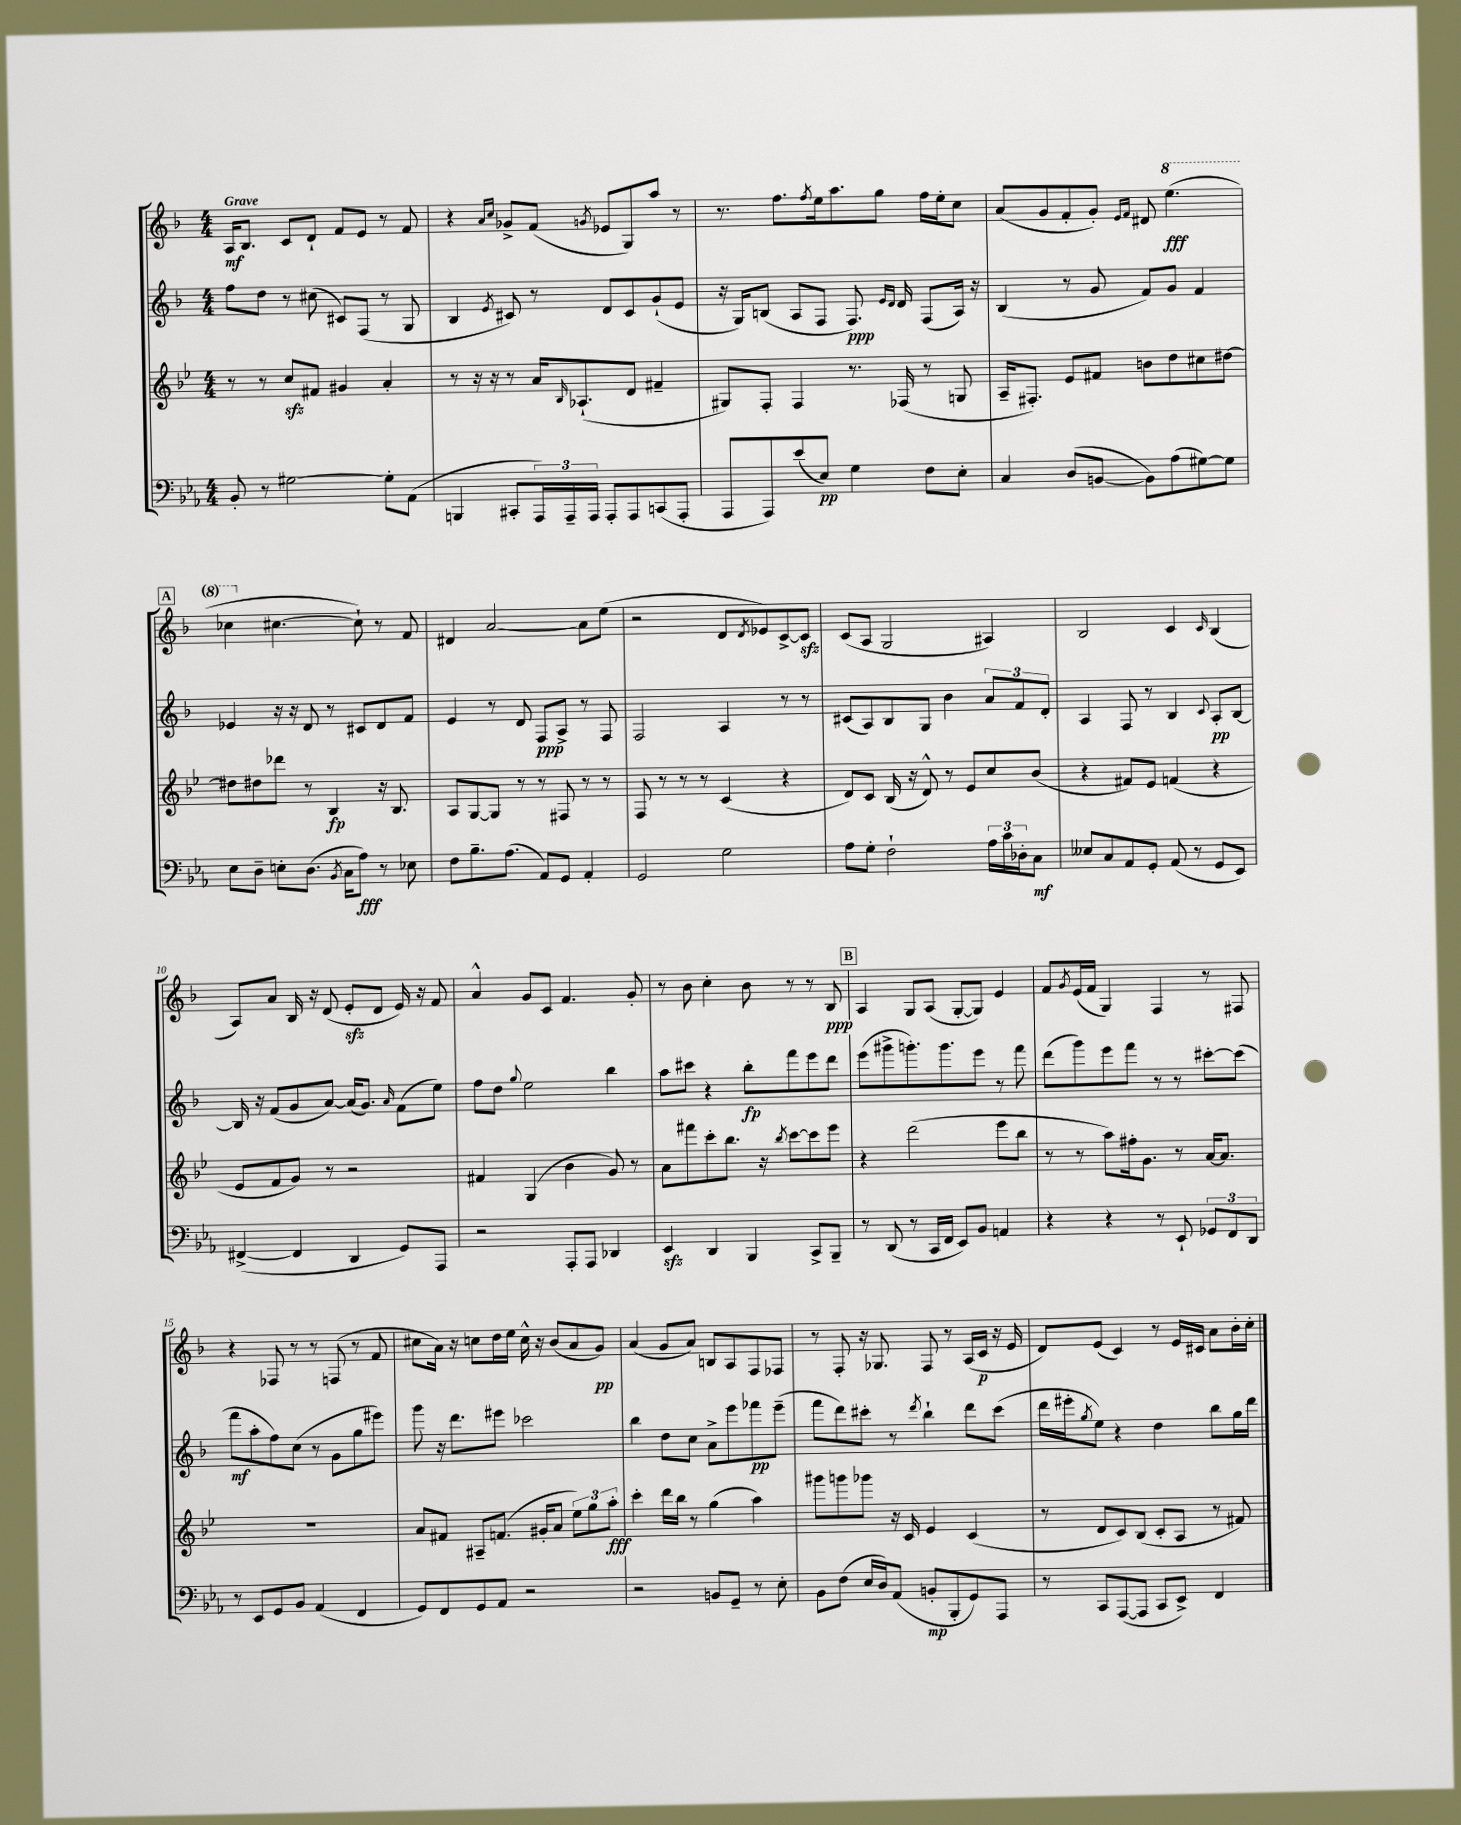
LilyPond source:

<<
\new StaffGroup <<
\new Staff = "s0" {
    \clef treble \key f \major \numericTimeSignature \time 4/4 \tempo "Grave"
    a16\mf bes8. c'8 d'8-! f'8 e'8 r8 f'8 |
    r4 \grace { a'16 c''16 } ges'8-> f'8( \acciaccatura { g'8 } ees'8 g8) a''8 r8 |
    r8. f''8. \acciaccatura { f''8 } e''16 a''8. g''8 f''16 e''16-. c''8 |
    a'8( g'8 f'8-. g'8-.) \grace { e'16 f'16 } dis'8 \ottava #1 e'''4.\fff( |
    \mark \markup { \box "A" } ces'''4 \ottava #0 cis''4.~ cis''8-!) r8 f'8 |
    dis'4 a'2~ a'8 e''8( |
    r2 d'8 \acciaccatura { d'8 } ees'8) c'8~-> c'8\sfz |
    c'8( a8 g2 ais4) |
    bes2 c'4 \grace { c'16 } bes4( |
    a8) a'8 bes16 r16 d'8( e'8-.\sfz d'8 e'16) r16 f'8 |
    a'4-^ g'8 c'8 f'4. g'8-. |
    r8 bes'8 c''4-. bes'8 r8 r8 bes8\ppp |
    \mark \markup { \box "B" } a4 g8 a8( g8~-. g8) e'4 |
    f'8 \acciaccatura { g'8 } e'16( f'16 g4) f4 r8 fis8 |
    r4 fes8 r8 r8 f8( r8 f'8 |
    cis''8 a'16) r16 c''8 d''16 e''16 c''16-^ r16 bes'8( a'8 g'8\pp) |
    a'4( g'8 a'8) b8 a8 f8 fes8 |
    r8 f8-. r16 ges8. f8 r8 a16( c'16\p r16 e'16 |
    d'8) e'8( c'4) r8 e'16 cis'16 a'8 bes'16-. c''16-. \bar "|." |
}
\new Staff = "s1" {
    \clef treble \key f \major \numericTimeSignature \time 4/4
    f''8 d''8 r8 cis''8( cis'8) f8( r8 g8 |
    bes4 \acciaccatura { e'8 } cis'8) r8 d'8 cis'8 g'8-!( e'8 |
    r16 g16) b8( a8 f8 f8.\ppp) \grace { e'16 d'16 } d'16 f8( a16) r16 |
    bes4( r8 g'8 f'8) g'8 f'4 |
    \mark \markup { \box "A" } ees'4 r16 r16 d'8 r8 cis'8 d'8 f'8 |
    e'4 r8 d'8 f8\ppp a8-> r8 f8 |
    f2 a4 r8 r8 |
    cis'8( a8) bes8 g8 bes'4 \tuplet 3/2 { a'8 f'8 d'8-. } |
    a4 f8 r8 bes4 \appoggiatura { c'8 } a8-.\pp bes8~ |
    bes16 r16 f'8( g'8 a'8~) a'16( g'8.) \grace { a'16 } f'8( e''8) |
    f''8 d''8 \appoggiatura { g''8 } e''2 bes''4 |
    a''8 cis'''8 r4 bes''8-.\fp f'''8 e'''8 d'''8 |
    \mark \markup { \box "B" } e'''8( gis'''8-> g'''8.-.) g'''8. e'''8 r8 f'''8 |
    d'''8( g'''8) e'''8 f'''8 r8 r8 cis'''8~-. cis'''8( |
    f'''8\mf a''8-. f''8) c''8( r8 g'8 g''8 eis'''8) |
    g'''8 r16 d'''8. eis'''8 ces'''2 |
    bes''4 d''8 c''8 a'8-> e'''8 fes'''8\pp e'''8--( |
    f'''8 d'''8) cis'''8-. r8 \acciaccatura { d'''8 } bes''4-! d'''8 cis'''8( |
    d'''16 eis'''16-. \acciaccatura { g''8 } e''8) r4 d''4 bes''8 g''16 d'''16 \bar "|." |
}
\new Staff = "s2" {
    \clef treble \key bes \major \numericTimeSignature \time 4/4
    r8 r8 c''8\sfz fis'8 gis'4 a'4-. |
    r8 r16 r16 r8 a'16 \grace { bes16 } aes8.-!( d'8 fis'4-- |
    gis8) f8-. f4 r8. fes16( r8 g8 |
    a16-- fis8.-.) ees'8 fis'8 b'8 d''8 cis''8 dis''8~ |
    \mark \markup { \box "A" } dis''8 dis''8 des'''8 r8 bes4\fp r16 bes8. |
    a8 g8~ g8 r8 r8 fis8 r8 r8 |
    f8 r8 r8 r8 c'4( r4 |
    d'8) c'8 bes16( r16 d'8-^) r8 ees'8 c''8 bes'8( |
    r4 fis'8) ees'8 f'4( r4 |
    ees'8 f'8 g'8) r8 r2 |
    fis'4 g4( bes'4 g'8) r8 |
    a'8 fis'''8 c'''8-. bes''8. r16 \acciaccatura { bes''8 } c'''8~ c'''8 ees'''8 |
    \mark \markup { \box "B" } r4 d'''2( ees'''8 bes''8 |
    r8 r8 a''8) fis''16-. g'8. r8 a'16~ a'8. |
    R1 |
    a'8 fis'8 ais8-- f'8.( gis'16-. a'8 \tuplet 3/2 { ees''8) g''8 a''8-.\fff } |
    c'''4-. d'''16 bes''16 r8 g''4( a''4) |
    gis'''8 g'''8 ges'''8 r16 c'16 ees'4 c'4( |
    r8 d'8 c'8) bes8( c'8-. a8 r8 fis'8) \bar "|." |
}
\new Staff = "s3" {
    \clef bass \key ees \major \numericTimeSignature \time 4/4
    bes,8-. r8 gis2~ gis8-. aes,8( |
    b,,4 cis,8-. \tuplet 3/2 { aes,,16) aes,,16-- aes,,16 } aes,,8-. aes,,8 c,8( aes,,8-. |
    aes,,8 aes,,8) ees'8( ees8\pp) g4 f8 ees8-. |
    c4 d8( b,8~ b,8) aes8( gis8~) gis8 |
    \mark \markup { \box "A" } ees8 d8-- e8-. d8.( \acciaccatura { bes,8 } c16 aes8\fff) r8 ees8 |
    f8 bes8.-- aes8.( aes,8) g,8 aes,4-. |
    g,2 g2 |
    aes8 g8-. f2-! \tuplet 3/2 { aes16 c'16 des16-. } c8\mf |
    eeses8 c8 aes,8 g,8-. aes,8( r8 g,8 ees,8) |
    fis,4~->( fis,4 d,4 g,8) aes,,8 |
    r2 aes,,8-. aes,,8 des,4 |
    ees,4\sfz d,4 bes,,4 c,8-> bes,,8-- |
    \mark \markup { \box "B" } r8 d,8( r8 c,16 f,16 ees,8) bes,8 a,4 |
    r4 r4 r8 ees,8-! \tuplet 3/2 { ges,8 f,8 d,8 } |
    r8 ees,8 g,8 bes,8 aes,4( f,4 |
    g,8) f,8 g,8 aes,8 r2 |
    r2 b,8 g,8-- r8 ees8-. |
    bes,8 f8( ees16 d16) aes,8( b,8-.\mp bes,,8-. g,8) aes,,8 |
    r8 c,8 aes,,8~( aes,,8 c,8 ees,8->) f,4 \bar "|." |
}
>>
>>
